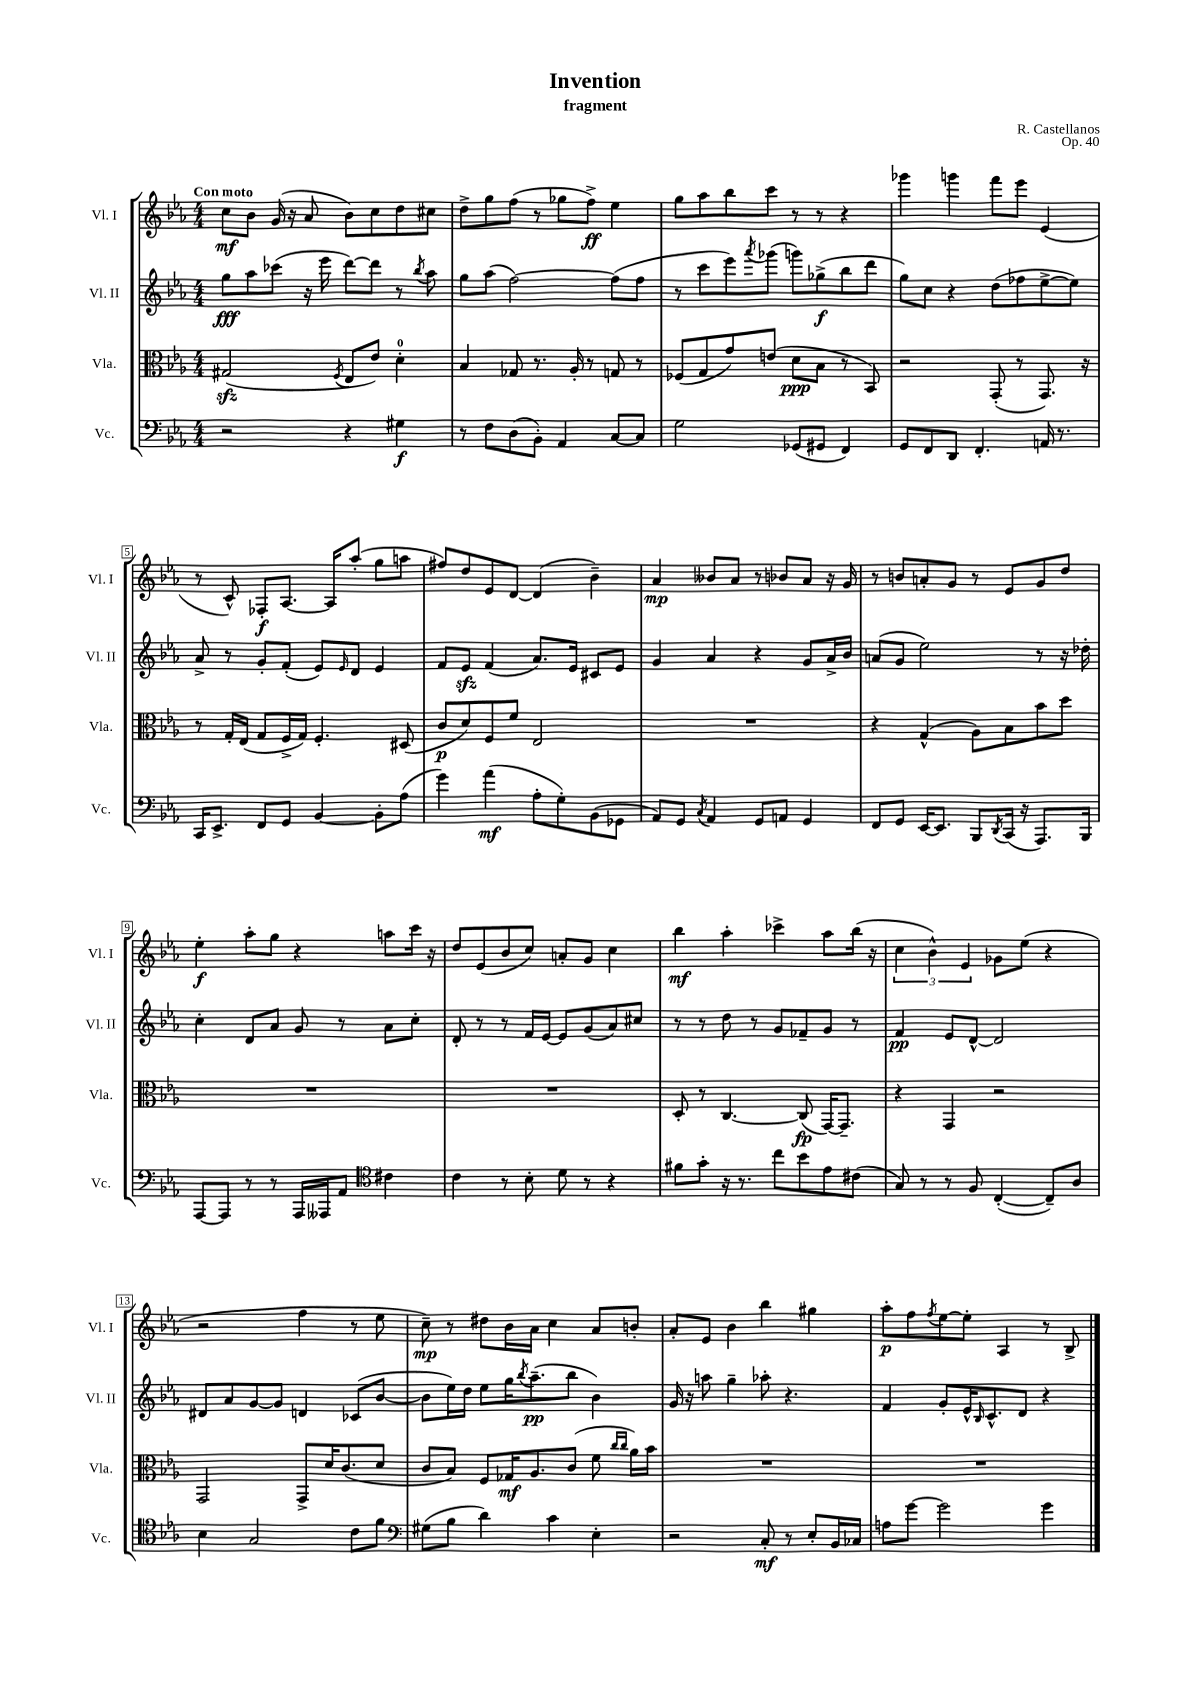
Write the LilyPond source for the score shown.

\header { title = "Invention" composer = "R. Castellanos" subtitle = "fragment" opus = "Op. 40" }
<<
\new StaffGroup <<
\new Staff = "s0" \with { instrumentName = "Vl. I" shortInstrumentName = "Vl. I" } {
    \clef treble \key ees \major \numericTimeSignature \time 4/4 \tempo "Con moto"
    c''8\mf bes'8 g'16( r16 aes'8 bes'8) c''8 d''8 cis''8 |
    d''8-> g''8 f''8( r8 ges''8 f''8->\ff) ees''4 |
    g''8 aes''8 bes''8 c'''8 r8 r8 r4 |
    ges'''4 g'''4 f'''8 ees'''8 ees'4( |
    r8 c'8-^) fes8-.\f aes8.~ aes16 aes''8-.( g''8 a''8 |
    fis''8) d''8 ees'8 d'8~ d'4( bes'4--) |
    aes'4\mp beses'8 aes'8 r8 bes'8 aes'8 r16 g'16 |
    r8 b'8 a'8-. g'8 r8 ees'8 g'8 d''8 |
    ees''4-.\f aes''8-. g''8 r4 a''8 c'''16 r16 |
    d''8 ees'8( bes'8 c''8) a'8-. g'8 c''4 |
    bes''4\mf aes''4-. ces'''4-> aes''8 bes''16( r16 |
    \tuplet 3/2 { c''4 bes'4-^) ees'4 } ges'8 ees''8( r4 |
    r2 f''4 r8 ees''8 |
    c''8--\mp) r8 dis''8 bes'16 aes'16 c''4 aes'8 b'8-. |
    aes'8-. ees'8 bes'4 bes''4 gis''4 |
    aes''8-.\p f''8 \acciaccatura { f''8 } ees''8~ ees''8-. aes4 r8 bes8-> \bar "|." |
}
\new Staff = "s1" \with { instrumentName = "Vl. II" shortInstrumentName = "Vl. II" } {
    \clef treble \key ees \major \numericTimeSignature \time 4/4
    g''8\fff aes''8 ces'''8( r16 ees'''16 d'''8~) d'''8 r8 \acciaccatura { bes''8 } aes''8 |
    g''8 aes''8( f''2~) f''8( f''8 |
    r8 c'''8 ees'''8) \acciaccatura { aes'''8 } ges'''8( g'''8) ges''8->\f( bes''8 d'''8 |
    g''8) c''8 r4 d''8( fes''8 ees''8~-> ees''8) |
    aes'8-> r8 g'8-. f'8-.( ees'8) \grace { ees'16 } d'8 ees'4 |
    f'8 ees'8\sfz f'4( aes'8.) ees'16 cis'8 ees'8 |
    g'4 aes'4 r4 g'8 aes'16-> bes'16 |
    a'8( g'8 ees''2) r8 r16 des''16-. |
    c''4-. d'8 aes'8 g'8 r8 aes'8 c''8-. |
    d'8-. r8 r8 f'16 ees'16~ ees'8 g'8( aes'8) cis''8 |
    r8 r8 d''8 r8 g'8 fes'8-- g'8 r8 |
    f'4\pp ees'8 d'8~-^ d'2 |
    dis'8 aes'8 g'8~ g'8 d'4 ces'8( bes'8~ |
    bes'8 ees''16) d''16 ees''8 g''16 \acciaccatura { bes''8 } aes''8.--\pp( bes''8 bes'4) |
    g'16 r16 a''8 g''4-- aes''8-. r4. |
    f'4 g'8-. ees'16-^ \grace { bes16 } c'8.-^ d'8 r4 \bar "|." |
}
\new Staff = "s2" \with { instrumentName = "Vla." shortInstrumentName = "Vla." } {
    \clef alto \key ees \major \numericTimeSignature \time 4/4
    gis2\sfz( \acciaccatura { f8 } ees8 ees'8) d'4-0-. |
    bes4 ges8 r8. aes16-. r8 g8 r8 |
    fes8( g8 g'8) e'8( d'8\ppp bes8 r8 bes,8) |
    r2 g,8-.( r8 g,8.) r16 |
    r8 g16-. ees16( g8 f16-> g16) f4.-. dis8( |
    c'8\p d'8) f8 f'8 ees2 |
    R1 |
    r4 g4-^( aes8) bes8 bes'8 d''8 |
    R1 |
    R1 |
    d8-. r8 c4.~ c8\fp( g,16~) g,8.-- |
    r4 g,4 r2 |
    g,2 g,8-> d'16 c'8.( d'8 |
    c'8 bes8) f8 ges16\mf aes8. c'8( f'8 \grace { c''16 c''16 } aes'16) bes'16 |
    R1 |
    R1 \bar "|." |
}
\new Staff = "s3" \with { instrumentName = "Vc." shortInstrumentName = "Vc." } {
    \clef bass \key ees \major \numericTimeSignature \time 4/4
    r2 r4 gis4\f |
    r8 f8 d8( bes,8-.) aes,4 c8~ c8 |
    g2 ges,8( gis,8 f,4) |
    g,8 f,8 d,8 f,4.-. a,16 r8. |
    c,16 ees,8.-> f,8 g,8 bes,4~ bes,8-. aes8( |
    g'4) aes'4\mf( aes8-. g8-.) bes,8( ges,8 |
    aes,8) g,8 \acciaccatura { c8 } aes,4 g,8 a,8 g,4 |
    f,8 g,8 ees,16~ ees,8. bes,,8 \acciaccatura { d,8 } c,16( r16 aes,,8.) bes,,16 |
    aes,,8~ aes,,8 r8 r8 aes,,16 aeses,,16 aes,8 \clef tenor cis'4 |
    c'4 r8 bes8-. d'8 r8 r4 |
    fis'8 g'8-. r16 r8. c''8 bes'8 ees'8 cis'8( |
    g8) r8 r8 f8 c4~-.( c8--) aes8 |
    bes4 g2 c'8 f'8 |
    \clef bass gis8( bes8 d'4) c'4 ees4-. |
    r2 c8-.\mf r8 ees8-. bes,16 ces16 |
    a8 g'8~ g'2 g'4 \bar "|." |
}
>>
>>
\layout { \context { \Score \override BarNumber.stencil = #(make-stencil-boxer 0.1 0.3 ly:text-interface::print) } }
